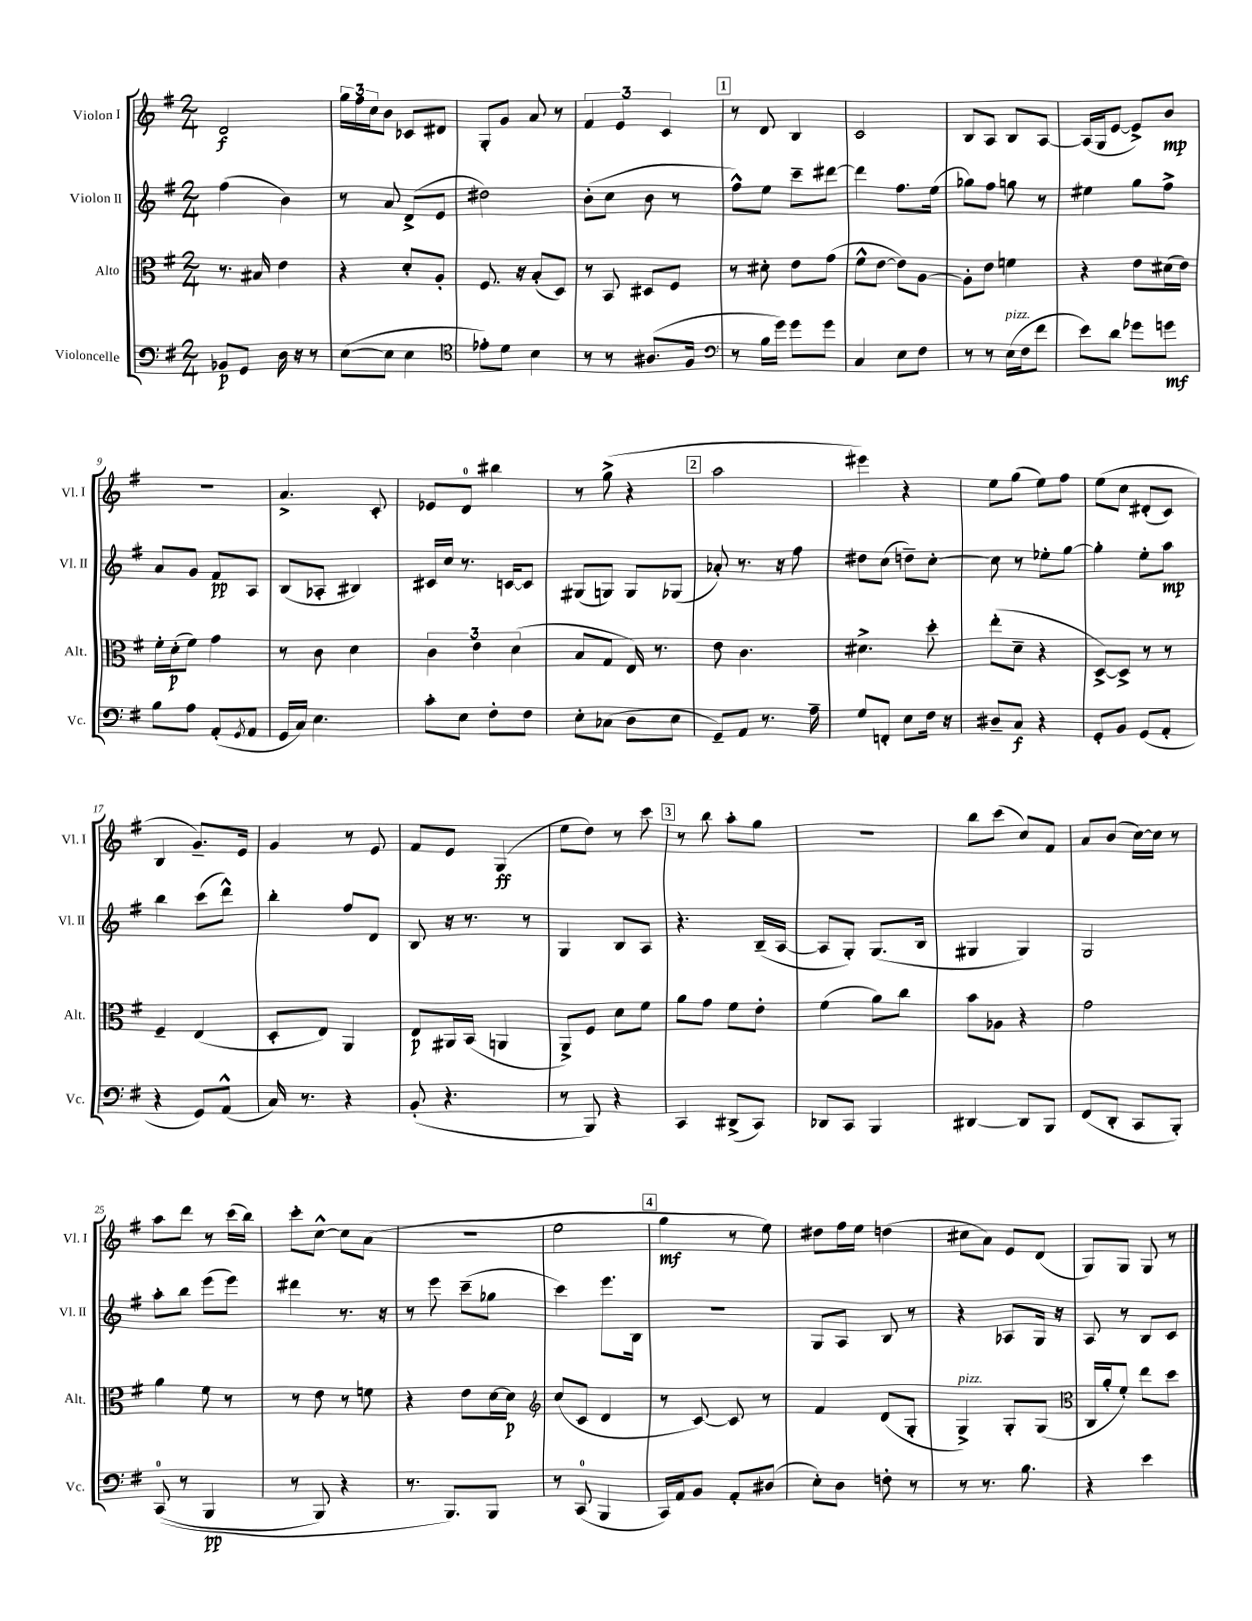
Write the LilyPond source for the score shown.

<<
\new StaffGroup <<
\new Staff = "s0" \with { instrumentName = "Violon I" shortInstrumentName = "Vl. I" } {
    \clef treble \key g \major \numericTimeSignature \time 2/4
    d'2\f |
    \tuplet 3/2 { g''16 fis''16 c''16 } b'8 ces'8 dis'8 |
    g8-. g'8 a'8 r8 |
    \tuplet 3/2 { fis'4 e'4 c'4 } |
    \mark \markup { \box "1" } r8 d'8 b4 |
    c'2 |
    b8 a8 b8 a8~ |
    a16( g16 e'8~ e'8->) b'8\mp |
    R2 |
    a'4.-> c'8-. |
    ees'8 d'8-0 bis''4 |
    r8 g''8->( r4 |
    \mark \markup { \box "2" } a''2 |
    eis'''4) r4 |
    e''8 g''8( e''8) fis''8 |
    e''8\( c''8 dis'8-.( c'8) |
    b4 g'8.--\) e'16 |
    g'4 r8 e'8 |
    fis'8 e'8 g4\ff( |
    e''8 d''8) r8 c'''8 |
    \mark \markup { \box "3" } r8 b''8 a''8-. g''8 |
    r2 |
    b''8 c'''8( c''8) fis'8 |
    a'8 b'8( c''16~) c''16 r8 |
    a''8 d'''8 r8 c'''16( b''16) |
    c'''8-. c''8~-^ c''8 a'8( |
    r2 |
    e''2 |
    \mark \markup { \box "4" } g''4\mf r8 e''8) |
    dis''8 fis''16 e''16 d''4( |
    cis''8 a'8) e'8 d'8( |
    g8) g8 g8 r8 \bar "|." |
}
\new Staff = "s1" \with { instrumentName = "Violon II" shortInstrumentName = "Vl. II" } {
    \clef treble \key g \major \numericTimeSignature \time 2/4
    fis''4( b'4) |
    r8 a'8 d'8->( e'8 |
    dis''2) |
    b'8-.( c''8 b'8 r8 |
    \mark \markup { \box "1" } fis''8-^) e''8 c'''8-- dis'''8~ |
    dis'''4 fis''8. e''16( |
    ges''8) fis''8 g''8 r8 |
    eis''4 g''8 fis''8-> |
    a'8 g'8 fis'8\pp a8 |
    b8( aes8-. bis4) |
    cis'16 c''16 r8. c'16~ c'8 |
    gis8( g8) g8 ges8( |
    \mark \markup { \box "2" } aes'8-.) r8. r16 fis''8 |
    dis''8 c''8( d''8--) c''8~-. |
    c''8 r8 ees''8-. g''8~ |
    g''4-. e''8-. a''8\mp |
    b''4 c'''8( d'''8-^) |
    b''4-. fis''8 d'8 |
    b8 r16 r8. r8 |
    g4 b8 a8 |
    \mark \markup { \box "3" } r4. b16--( a16~ |
    a8 g8-.) g8.( b16 |
    gis4 gis4) |
    g2 |
    a''8-. b''8 e'''8( e'''8) |
    dis'''4 r8. r16 |
    r8 e'''8 c'''8--( ges''8 |
    c'''4) e'''8. b16 |
    \mark \markup { \box "4" } R2 |
    g8 a8 b8 r8 |
    r4 aes8 g16 r16 |
    a8 r8 b8 c'8 \bar "|." |
}
\new Staff = "s2" \with { instrumentName = "Alto" shortInstrumentName = "Alt." } {
    \clef alto \key g \major \numericTimeSignature \time 2/4
    r8. bis16 e'4 |
    r4 d'8-. a8-. |
    fis8. r16 b8-.( d8) |
    r8 b,8 dis8 fis8 |
    \mark \markup { \box "1" } r8 dis'8-. e'8 g'8( |
    fis'8-^ e'8~ e'8) a8~ |
    a8-. e'8 f'4 |
    r4 e'8 dis'16( e'16) |
    fis'16-. d'16-.\p( fis'8) g'4 |
    r8 c'8 d'4 |
    \tuplet 3/2 { c'4 e'4 d'4( } |
    b8 g8 e16) r8. |
    \mark \markup { \box "2" } e'8 c'4. |
    dis'4.-> d''8-. |
    e''8-.( d'8-- r4 |
    d8~->) d8-> r8 r8 |
    fis4-- e4( |
    d8-. e8) a,4 |
    e8\p ais,16 b,16( a,4 |
    a,8->) fis8 d'8 fis'8 |
    \mark \markup { \box "3" } a'8 g'8 fis'8 e'8-. |
    fis'4( a'8) c''8 |
    b'8 aes8 r4 |
    g'2 |
    a'4 fis'8 r8 |
    r8 e'8 r8 f'8 |
    r4 e'8 d'16~ d'16\p |
    \clef treble c''8( c'8 d'4 |
    \mark \markup { \box "4" } r8 c'8~) c'8 r8 |
    fis'4 d'8( g8-. |
    g4->^\markup { \italic "pizz." }) g8-. g8( |
    \clef alto c16 a'16-. fis'8-.) e''8 d''8 \bar "|." |
}
\new Staff = "s3" \with { instrumentName = "Violoncelle" shortInstrumentName = "Vc." } {
    \clef bass \key g \major \numericTimeSignature \time 2/4
    bes,8\p g,8 d16 r16 r8 |
    e8~( e8 e4 |
    \clef tenor ees'8-.) d'8 b4 |
    r8 r8 ais8.( fis16 |
    \mark \markup { \box "1" } \clef bass r8 b16 g'16) g'8 g'8 |
    c4 e8 fis8 |
    r8 r8 e16^\markup { \italic "pizz." }( fis16 fis'8 |
    e'8) d'8 ges'8 g'8\mf |
    b8 a8 a,8-.( \acciaccatura { g,8 } a,8 |
    g,16 c16) e4. |
    c'8-. e8 fis8-. fis8 |
    e8-. ces8( d8 e8 |
    \mark \markup { \box "2" } g,8--) a,8 r8. a16-- |
    g8 f,8-. e8 fis16 r16 |
    dis8-- c8\f r4 |
    g,8-. b,8 g,8( a,8-. |
    r4 g,8) a,8-^( |
    c16) r8. r4 |
    b,8-.( r4. |
    r8 b,,8) r4 |
    \mark \markup { \box "3" } c,4 dis,8->( c,8) |
    des,8 c,8 b,,4 |
    dis,4~ dis,8 b,,8 |
    fis,8( d,8-. c,8 b,,8-.) |
    c,8-0(\( r8 b,,4\pp |
    r8 b,,8) r4 |
    r8. b,,8.\) b,,8 |
    r8 c,8-0( b,,4 |
    \mark \markup { \box "4" } c,16) a,16 b,8 a,8-. dis8( |
    e8-.) d8 f8-. r8 |
    r8 r8. b8. |
    r4 e'4 \bar "|." |
}
>>
>>
